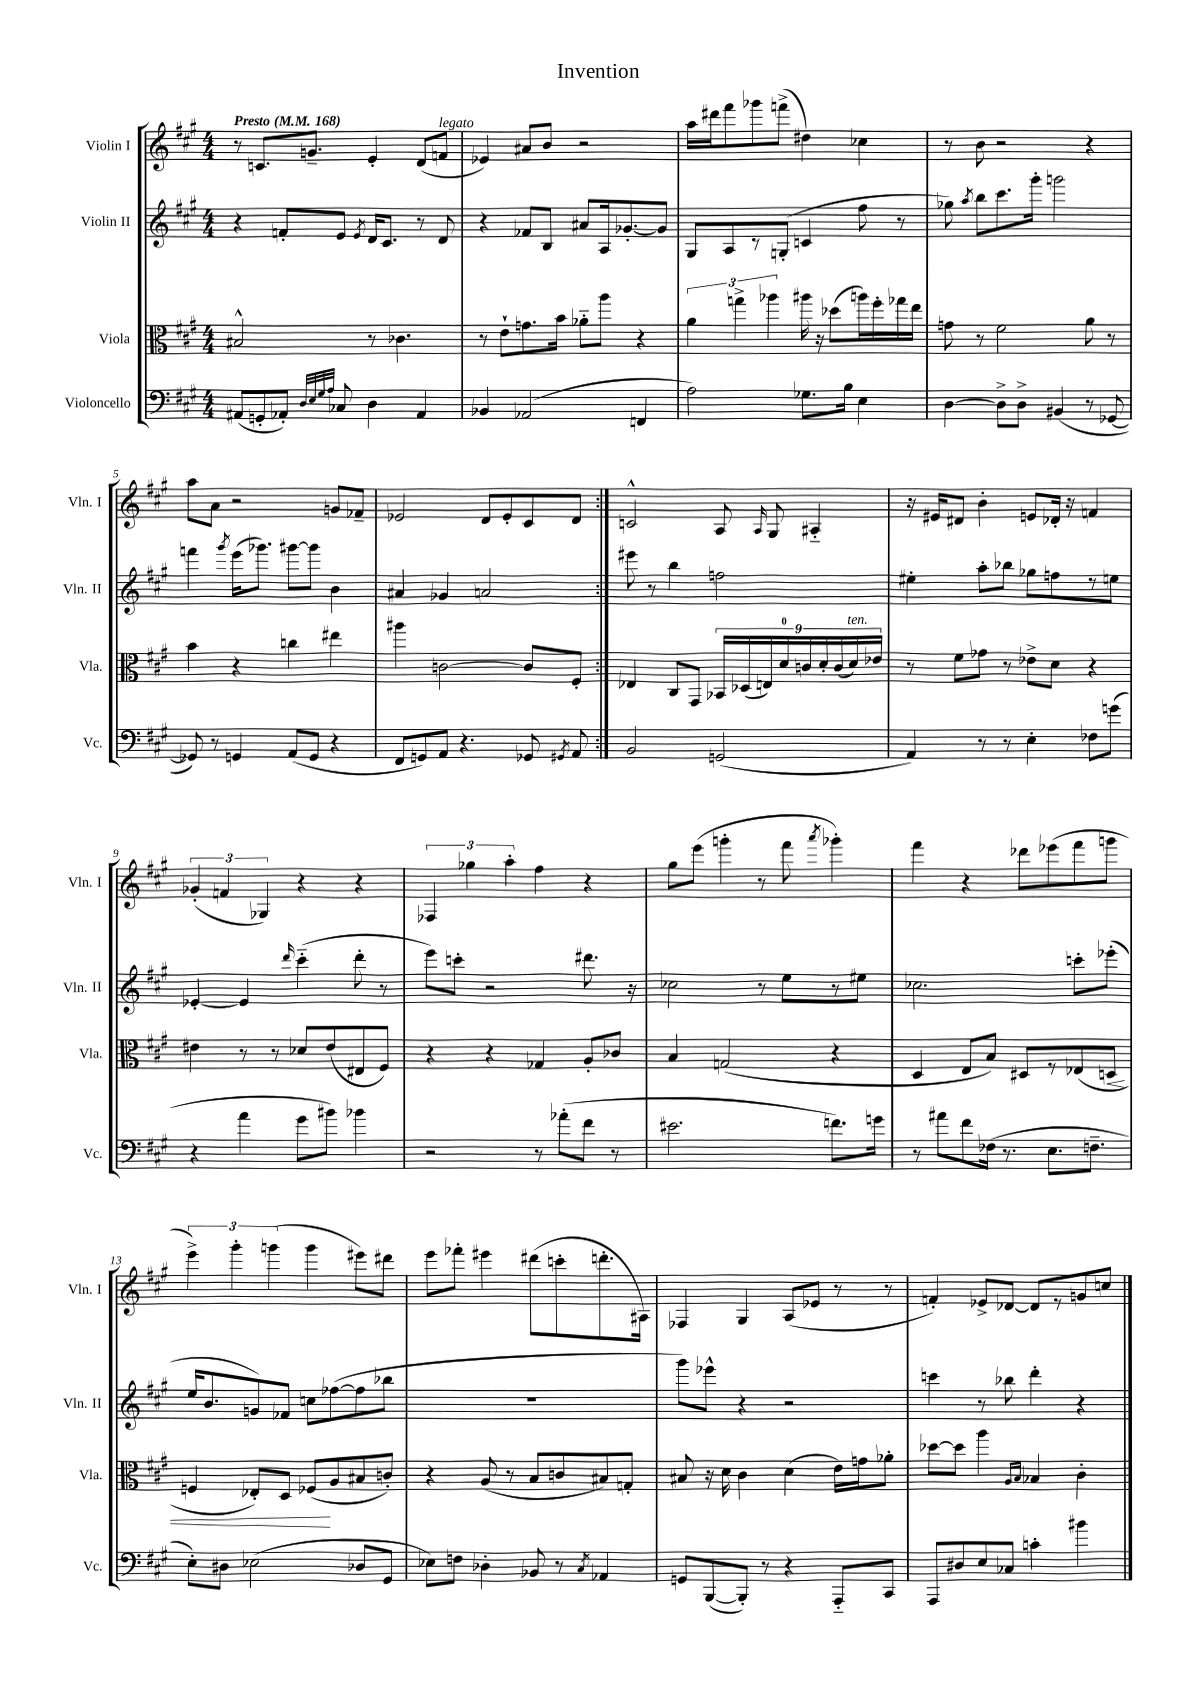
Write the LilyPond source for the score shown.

\header { title = "Invention" }
<<
\new StaffGroup <<
\new Staff = "s0" \with { instrumentName = "Violin I" shortInstrumentName = "Vln. I" } {
    \clef treble \key a \major \numericTimeSignature \time 4/4 \tempo "Presto" 4 = 168
    \autoBeamOff \repeat volta 2 { r8 c'8.[ g'8.]-- e'4-. d'8[( f'8]^\markup { \italic "legato" } |
    ees'4) ais'8[ b'8] r2 |
    a''16[ dis'''16 fis'''8 ges'''8 f'''8]->( dis''4) ces''4 |
    r8 b'8 r2 r4 |
    a''8[ a'8] r2 g'8[ fes'8]-- |
    ees'2 d'8[ ees'8-. cis'8 d'8] | }
    c'2-^ a8 \grace { a16 } gis8 ais4-_ |
    r16 eis'16[ dis'8] b'4-. e'8[ des'16]-. r16 f'4 |
    \tuplet 3/2 { ges'4-.( f'4 ges4) } r4 r4 |
    \tuplet 3/2 { fes4 ges''4 a''4-. } fis''4 r4 |
    gis''8[ e'''8]( g'''4-. r8 fis'''8 \acciaccatura { a'''8 } ges'''4-.) |
    fis'''4 r4 des'''8[ ees'''8( fis'''8 g'''8] |
    \tuplet 3/2 { e'''4->) gis'''4-. g'''4( } g'''4 eis'''8[) dis'''8] |
    e'''8[ fes'''8]-. eis'''4 dis'''8[( c'''8-. d'''8.-. ais16]) |
    fes4 gis4 a8[( ees'8] r8 r8 |
    f'4-.) ees'8[-> des'8]~ des'8[ r8 g'8 c''8] \bar "|." |
}
\new Staff = "s1" \with { instrumentName = "Violin II" shortInstrumentName = "Vln. II" } {
    \clef treble \key a \major \numericTimeSignature \time 4/4
    \autoBeamOff \repeat volta 2 { r4 f'8[-. e'8] \acciaccatura { e'8 } d'16[ cis'8.] r8 d'8 |
    r4 fes'8[ b8] ais'8[ a16 ges'8.~-. ges'8] |
    gis8[ a8 r8 g8]-.( c'4 fis''8 r8 |
    ges''8) \acciaccatura { a''8 } b''8[ cis'''8. gis'''16]-. g'''2 |
    f'''4 \acciaccatura { gis'''8 } e'''16[( ges'''8.]) gis'''8[~ gis'''8] b'4 |
    ais'4 ges'4 a'2 | }
    eis'''8 r8 b''4 f''2 |
    eis''4-. a''8[-. bes''8] ges''8[ f''8 r8 e''8] |
    ees'4~-. ees'4 \grace { d'''16 } cis'''4-_( d'''8-. r8 |
    e'''8[) c'''8]-. r2 dis'''8. r16 |
    ces''2 r8 e''8[ r8 eis''8] |
    ces''2. c'''8[-. ees'''8]-.( |
    e''16[ b'8. g'8) fes'8] c''8[ fes''8~( fes''8 bes''8] |
    R1 |
    gis'''8[) ees'''8]-^ r4 r2 |
    c'''4 r8 bes''8 d'''4-. r4 \bar "|." |
}
\new Staff = "s2" \with { instrumentName = "Viola" shortInstrumentName = "Vla." } {
    \clef alto \key a \major \numericTimeSignature \time 4/4
    \autoBeamOff \repeat volta 2 { bis2-^ r8 ces'4. |
    r8 e'8[-! g'8. b'16] aes'8[-_ a''8] r4 |
    \tuplet 3/2 { a'4 g''4-> aes''4 } ais''16 r16 des''8[( a''16) fis''16-. ges''16 e''16] |
    g'8 r8 fis'2 a'8 r8 |
    b'4 r4 c''4 eis''4 |
    ais''4 c'2~ c'8[ fis8]-. | }
    ees4 cis8[ gis,8] \tuplet 9/8 { bes,16[ des16( e16) d'16-0 c'16 d'16-. c'16( d'16^\markup { \italic "ten." }) ees'16] } |
    r8 fis'8[ ges'8] r8 ees'8[-> d'8] r4 |
    eis'4 r8 r8 des'8[ eis'8( eis8 fis8]) |
    r4 r4 ges4 a8[-. ces'8] |
    b4 g2( r4 |
    d4 e8[ b8]) dis8[ r8 ees8( d8]\< |
    f4 ees8[-.) d8] fes8[\!( a8 bis8 c'8]-.) |
    r4 a8( r8 b8[ c'8 bis8) g8]-. |
    bis8 r16 d'16 cis'4 d'4( e'16[) g'16 aes'8]-. |
    des''8[~ des''8] a''4 \grace { a16[ b16] } bes4 cis'4-. \bar "|." |
}
\new Staff = "s3" \with { instrumentName = "Violoncello" shortInstrumentName = "Vc." } {
    \clef bass \key a \major \numericTimeSignature \time 4/4
    \autoBeamOff \repeat volta 2 { ais,8[( g,8-. aes,8]-.) \grace { d32[ e32 gis32 a32] } ces8 d4 aes,4 |
    bes,4 aes,2( f,4 |
    a2) ges8.[ b16] e4 |
    d4~ d8[-> d8]-> bis,4( r8 ges,8~ |
    ges,8) r8 g,4 a,8[( g,8] r4 |
    fis,8[ g,8) a,8] r4. ges,8 \acciaccatura { gis,8 } a,8 | }
    b,2 g,2( |
    a,4) r8 r8 e4-. fes8[ g'8]( |
    r4 a'4 gis'8[ bis'8]) bes'4 |
    r2 r8 aes'8[-.( fis'8] r8 |
    eis'2. f'8.[) g'16] |
    r8 ais'8[ fis'8 fes16]( r8. e8.[ f8.]-- |
    e8[-.) dis8] ees2( des8[ gis,8] |
    ees8[) f8] des4-. bes,8 r8 \acciaccatura { cis8 } aes,4 |
    g,8[ b,,8~( b,,8]-.) r8 r4 a,,8[-_ cis,8] |
    a,,8[ dis8 e8 ces8] c'4-. bis'4 \bar "|." |
}
>>
>>
